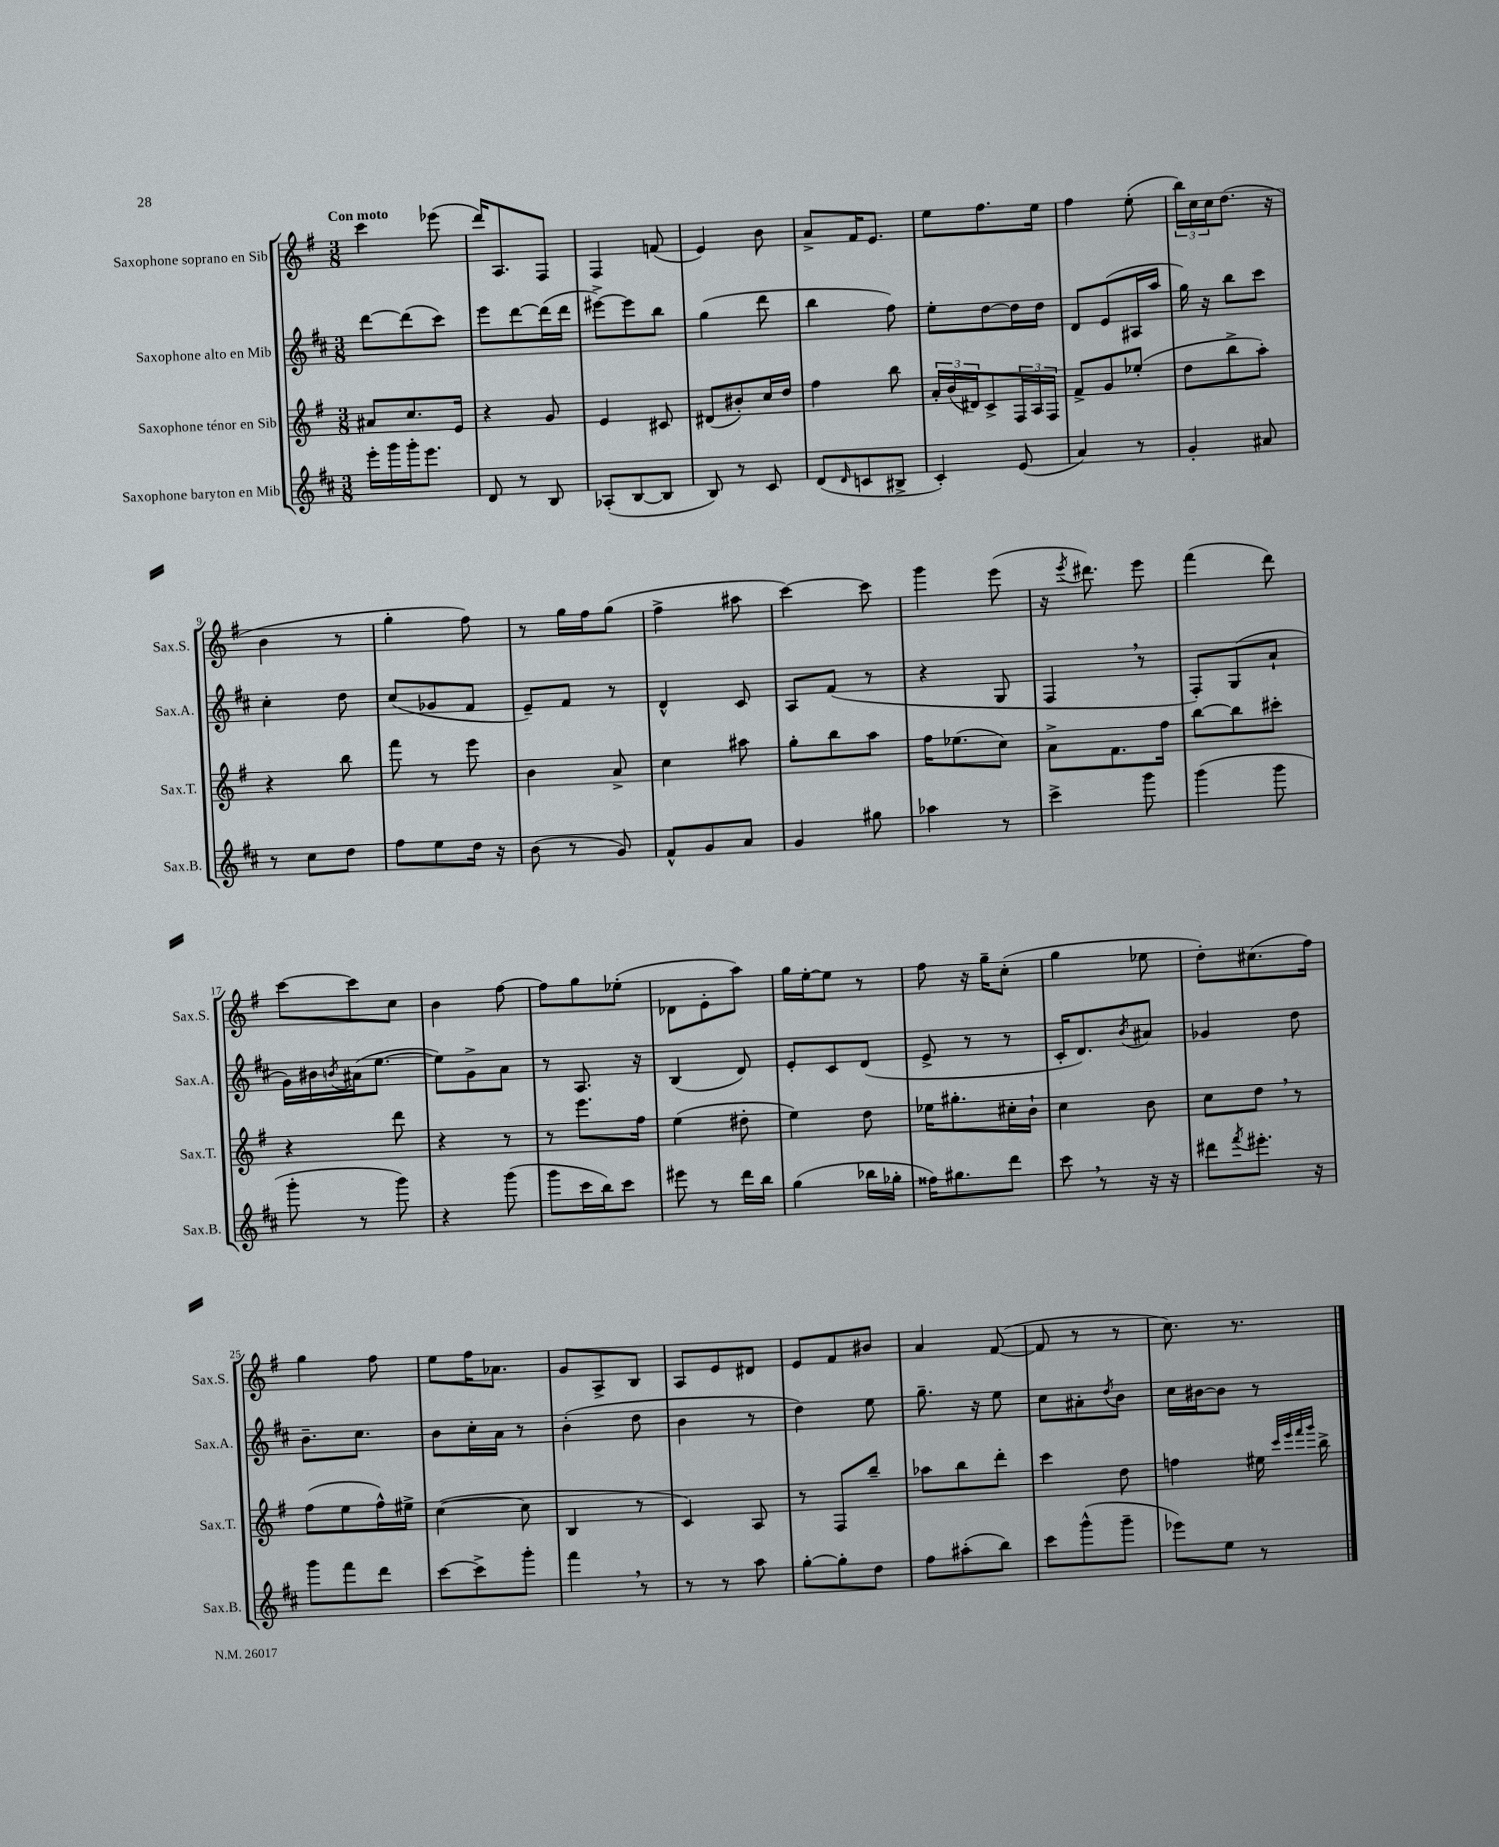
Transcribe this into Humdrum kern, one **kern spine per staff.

**kern	**kern	**kern	**kern
*staff4	*staff3	*staff2	*staff1
*clefG2	*clefG2	*clefG2	*clefG2
*k[f#c#]	*k[f#]	*k[f#c#]	*k[f#]
*M3/8	*M3/8	*M3/8	*M3/8
16eee'	8a#	[8ddd	4ccc
16ggg	.	.	.
16ggg'	8.cc	(8ddd]	.
8.eee	.	.	.
.	.	8ccc#)	(8eee-
.	16e	.	.
=	=	=	=
8d	4r	8eee	16ddd)
.	.	.	8.A
8r	.	[8ddd	.
8B	8g	(16ddd]	8F#
.	.	16ddd	.
=	=	=	=
(8A-'	4e	[8eee#^)	4F#
[8B	.	8eee#]	.
8B]	8c#	8bb	(8f
=	=	=	=
8B)	(8d#	(4gg	4e)
8r	8b#')	.	.
8c#	16cc	8ddd	8b
.	16dd	.	.
=	=	=	=
(8d	4ff#	4bb	8a^
16qqd	.	.	.
8c	.	.	16f#
.	.	.	8.e
8B#^	8bb	8ff#)	.
=	=	=	=
4c#')	24a'	8ee'	8ee
.	(24b	.	.
.	24d#)	.	.
.	8c^	[8dd	8.ff#
(8e	24F#	16dd]	.
.	24A	.	.
.	.	16dd	16ee
.	24F#	.	.
=	=	=	=
4a)	8f#^	8d	4ff#
.	8g	(8e	.
8r	(8ee-'	16A#	(8ee'
.	.	16aa	.
=	=	=	=
4g'	8dd	16gg)	24bb)
.	.	.	24cc
.	.	16r	.
.	.	.	24cc
.	8bb^	8bb	(8.dd
8a#	8aa')	8ccc#	.
.	.	.	16r
=	=	=	=
8r	4r	4cc#'	4b
8cc#	.	.	.
8dd	8bb	8dd	8r
=	=	=	=
8ff#	8fff#	(8cc#	4gg'
8ee	8r	8g-	.
16dd	8eee	8f#	8ff#)
16r	.	.	.
=	=	=	=
(8b	4b	8e~)	8r
8r	.	8f#	16gg
.	.	.	16ff#
8g)	8a^	8r	(8gg
=	=	=	=
8f#^^	4cc	4d^^	4ff#^
8g	.	.	.
8a	8aa#	8c#	8aa#
=	=	=	=
4g	8gg'	8A	[4ccc)
.	8bb	(8f#	.
8gg#	8aa	8r	8ccc]
=	=	=	=
4aa-	16ff#	4r	4ggg
.	(8.ee-	.	.
8r	8cc)	8G	(8eee
=	=	=	=
4ccc#^	8a^	4F#	16r
.	.	.	8qeee
.	.	.	8.ddd#)
.	8.f#	.	.
8ggg	.	8r	8eee
.	16ff#	.	.
=	=	=	=
(4ggg	[8bb	8F#')	(4fff#
.	8bb]	(8G	.
8ggg	8ccc#'	8a`	8ddd)
=	=	=	=
8ggg'	4r	16g)	[8ccc
.	.	16b#	.
.	.	8qb	.
8r	.	(16a#	8ccc]
.	.	[8.ee	.
8ggg)	8ddd	.	8cc
=	=	=	=
4r	4r	8ee])	4b
.	.	8g^	.
(8ggg	8r	8a	[8ff#
=	=	=	=
8ggg	8r	8r	8ff#]
16ccc#	8.eee	8.A	8gg
16bb)	.	.	.
8ccc#	.	.	(8ee-'
.	16ff#	16r	.
=	=	=	=
8eee#	(4ee	(4B	8d-
8r	.	.	8e'
16ddd	8dd#'	8d)	8aa)
16bb	.	.	.
=	=	=	=
(4gg	4ee)	8e'	16gg
.	.	.	[16ee'
.	.	8c#	8ee]
16bb-	8dd	(8d	8r
16gg-'	.	.	.
=	=	=	=
16ff##)	16ee-	8e^	8ff#
8.gg#	8.gg#'	.	.
.	.	8r	16r
.	.	.	16gg~
8ddd	16cc#'	8r	(8cc'
.	16b`	.	.
=	=	=	=
8ccc#	4cc	16c#'	4gg
.	.	8.d)	.
8r	.	.	.
.	.	8qb	.
16r	8b	8a#	8ee-
16r	.	.	.
=	=	=	=
8ddd#	8cc	4g-	8dd')
8qfff#	.	.	.
8.eee#'	8dd	.	(8.cc#
.	8r	8dd	.
16r	.	.	16ff#)
=	=	=	=
8ggg	(8ff#	8.b~	4gg
8fff#	8ee	.	.
.	.	8.cc#	.
8ddd	16ff#^^)	.	8ff#
.	16ee#^	.	.
=	=	=	=
[8ccc#	([4cc	8b	8ee
8ccc#^]	.	16cc#'	16ff#
.	.	16a	8.a-
8ggg'	8cc]	8r	.
=	=	=	=
4fff#	4B	(4b'	8g
.	.	.	8A^
8r	8r	8dd	8B
=	=	=	=
8r	4c)	4b	8A
8r	.	.	8e
8aa	8A	8r	8d#
=	=	=	=
[8gg'	8r	4dd)	8e
8gg']	8F#	.	8f#
8dd	8bb~	8ee	8b#
=	=	=	=
8ff#	8aa-	8.gg~	4a
(8aa#'	8bb	.	.
.	.	16r	.
8bb)	8ddd'	8ee	([8f#
=	=	=	=
8ccc#	4ccc	8cc#	8f#]
(8ggg^^	.	8a#'	8r
.	.	8qdd	.
8ggg~	8dd	8b	8r
=	=	=	=
8eee-)	4ff	16cc#	8.cc)
.	.	[16b#	.
8ee	.	8b#]	.
.	.	.	8.r
8r	16ee#	8r	.
.	32qqccc	.	.
.	32qqeee	.	.
.	32qqfff#	.	.
.	32qqggg	.	.
.	16bb^	.	.
==	==	==	==
*-	*-	*-	*-
